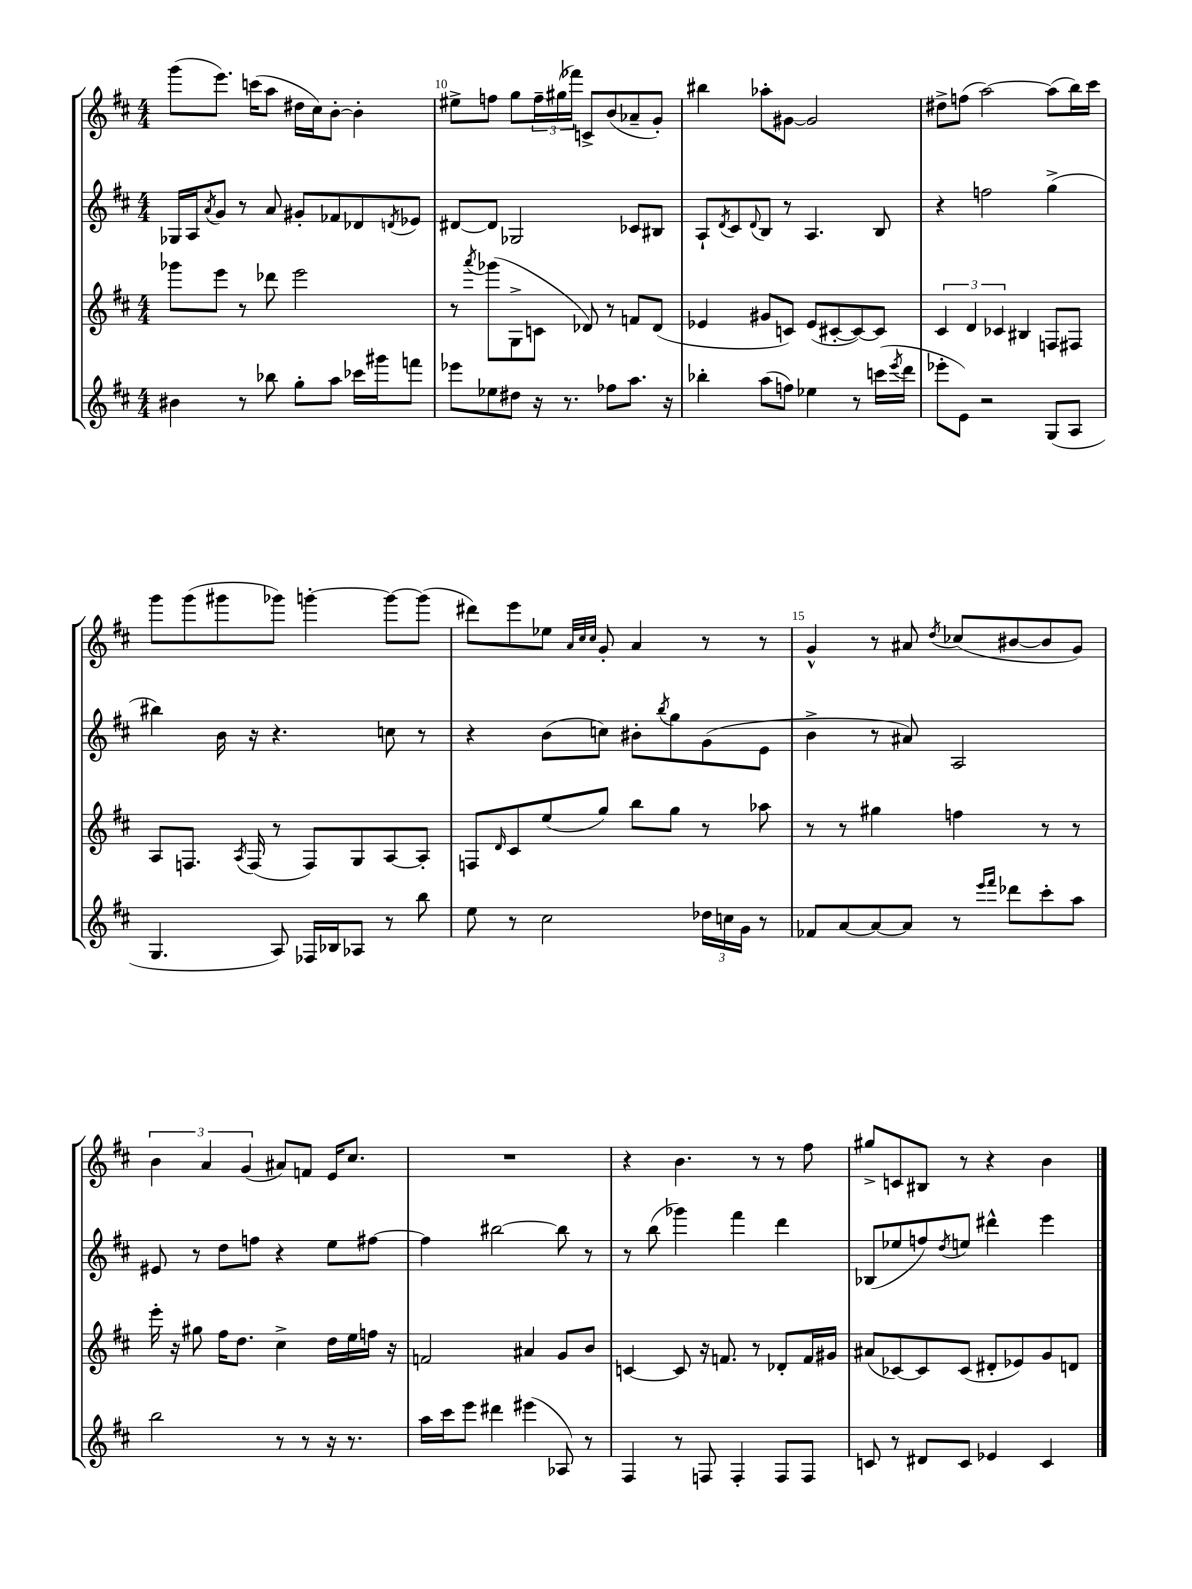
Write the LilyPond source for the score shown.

<<
\new StaffGroup <<
\new Staff = "s0" {
    \clef treble \key d \major \numericTimeSignature \time 4/4
    g'''8( e'''8.) c'''16( a''8 dis''16 cis''16) b'8~-. b'4-. |
    eis''8-> f''8 g''8 \tuplet 3/2 { f''16-- gis''16( fes'''16) } c'8-> b'8( aes'8-- g'8-.) |
    bis''4 aes''8-. gis'8~ gis'2 |
    dis''8-> f''8( a''2~) a''8( b''16) cis'''16 |
    g'''8 g'''8( gis'''8 ges'''8) g'''4~-. g'''8~ g'''8( |
    dis'''8) e'''8 ees''8 \grace { a'32 cis''32 cis''32 } g'8-. a'4 r8 r8 |
    g'4-^ r8 ais'8 \acciaccatura { d''8 } ces''8( bis'8~ bis'8 g'8) |
    \tuplet 3/2 { b'4 a'4 g'4( } ais'8) f'8 e'16 cis''8. |
    R1 |
    r4 b'4. r8 r8 fis''8 |
    gis''8-> c'8 bis8 r8 r4 b'4 \bar "|." |
}
\new Staff = "s1" {
    \clef treble \key d \major \numericTimeSignature \time 4/4
    ges16 a16 \acciaccatura { a'8 } g'8 r8 a'8 gis'8-. fes'8 des'8 \acciaccatura { d'8 } ees'8 |
    dis'8~ dis'8 ges2 ces'8 bis8 |
    a8-! \acciaccatura { d'8 } cis'8 \appoggiatura { d'8 } b8 r8 a4. b8 |
    r4 f''2 g''4->( |
    bis''4) b'16 r16 r4. c''8 r8 |
    r4 b'8( c''8) bis'8-. \acciaccatura { b''8 } g''8 g'8( e'8 |
    b'4-> r8 ais'8) a2 |
    eis'8 r8 d''8 f''8 r4 e''8 fis''8~ |
    fis''4 bis''2~ bis''8 r8 |
    r8 b''8( ges'''4) fis'''4 d'''4 |
    bes8( ees''8 f''8) \acciaccatura { d''8 } e''8 dis'''4-^ e'''4 \bar "|." |
}
\new Staff = "s2" {
    \clef treble \key d \major \numericTimeSignature \time 4/4
    ges'''8 e'''8 r8 des'''8 e'''2 |
    r8 \acciaccatura { a'''8 } ges'''8( g8-> c'8 des'8) r8 f'8 des'8( |
    ees'4 gis'8 c'8) ees'8( cis'8~-. cis'8~) cis'8 |
    \tuplet 3/2 { cis'4 d'4 ces'4 } bis4 f8 fis8 |
    a8 f8. \acciaccatura { a8 } f16( r8 f8) g8 a8~ a8-. |
    f8 \grace { d'16 } cis'8 e''8( g''8) b''8 g''8 r8 aes''8 |
    r8 r8 gis''4 f''4 r8 r8 |
    e'''16-. r16 gis''8 fis''16 d''8. cis''4-> d''16 e''16 f''16 r16 |
    f'2 ais'4 g'8 b'8 |
    c'4~ c'8 r16 f'8. r8 des'8-. f'16 gis'16 |
    ais'8( ces'8~) ces'8 ces'8( dis'8-. ees'8) g'8 d'8 \bar "|." |
}
\new Staff = "s3" {
    \clef treble \key d \major \numericTimeSignature \time 4/4
    bis'4 r8 bes''8 g''8-. a''8 ces'''16 gis'''16 f'''8 |
    ees'''8 ees''8 dis''8 r16 r8. fes''8 a''8. r16 |
    bes''4-. a''8( f''8) ees''4 r8 c'''16( \acciaccatura { e'''8 } d'''16 |
    ees'''8-. e'8) r2 g8( a8 |
    g4. a8) fes16 bes16 aes8 r8 b''8 |
    e''8 r8 cis''2 \tuplet 3/2 { des''16 c''16 g'16 } r8 |
    fes'8 a'8~ a'8~ a'8 r8 \grace { e'''16 fis'''16 } des'''8 cis'''8-. a''8 |
    b''2 r8 r8 r16 r8. |
    a''16 cis'''16 e'''8 dis'''4 eis'''4( aes8) r8 |
    fis4 r8 f8 f4-. f8 f8 |
    c'8 r8 dis'8 c'8 ees'4 c'4 \bar "|." |
}
>>
>>
\layout { \context { \Score currentBarNumber = #9 \override BarNumber.break-visibility = ##(#f #t #t) barNumberVisibility = #(every-nth-bar-number-visible 5) } }
